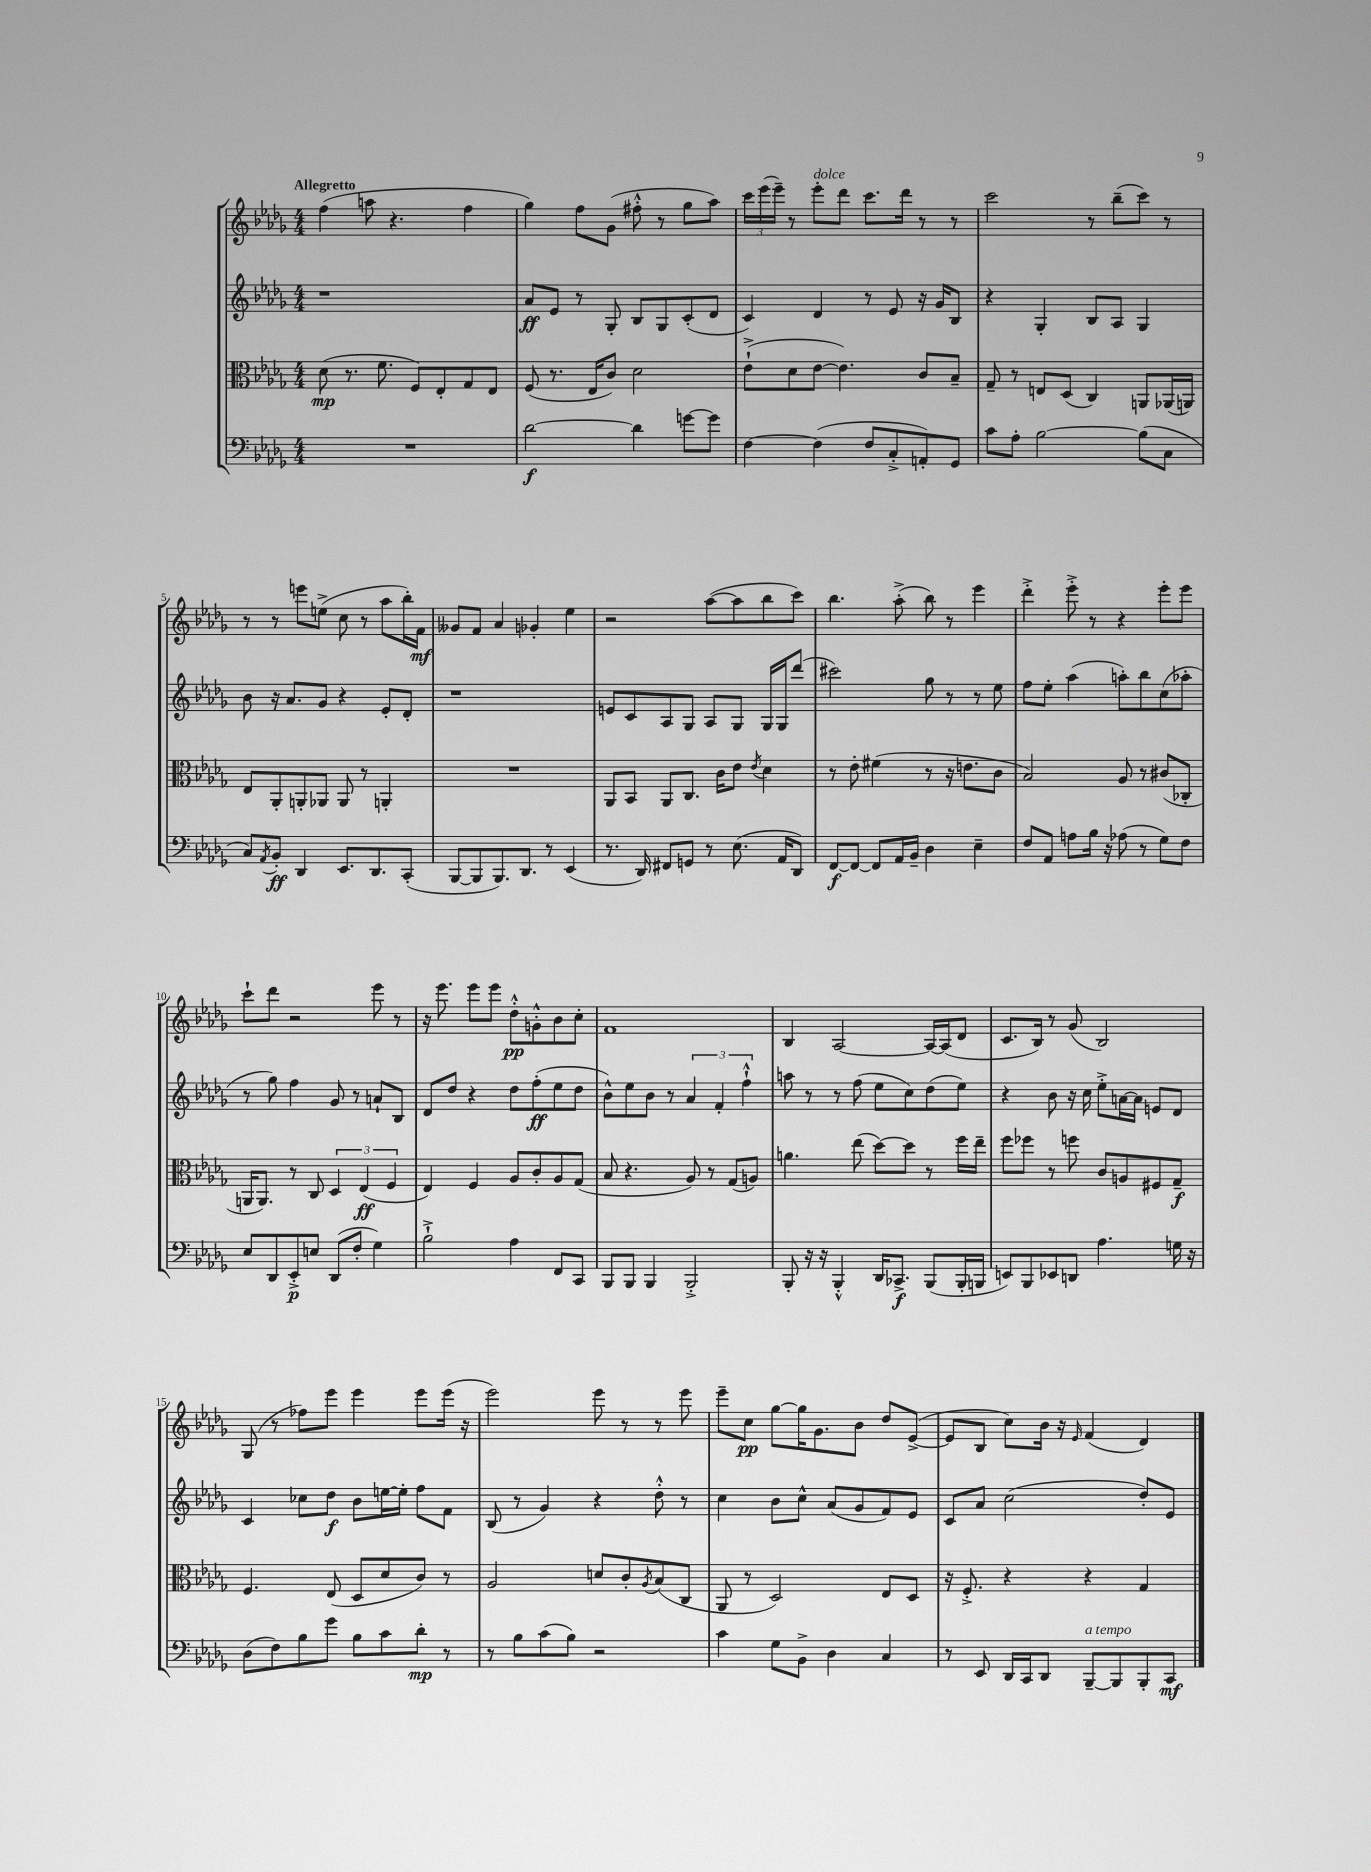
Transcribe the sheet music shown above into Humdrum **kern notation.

**kern	**dynam	**kern	**dynam	**kern	**dynam	**kern	**dynam
*part4	*part4	*part3	*part3	*part2	*part2	*part1	*part1
*staff4	*staff4	*staff3	*staff3	*staff2	*staff2	*staff1	*staff1
*clefF4	*	*clefC3	*	*clefG2	*	*clefG2	*
*k[b-e-a-d-g-]	*	*k[b-e-a-d-g-]	*	*k[b-e-a-d-g-]	*	*k[b-e-a-d-g-]	*
*M4/4	*	*M4/4	*	*M4/4	*	*M4/4	*
=1	=1	=1	=1	=1	=1	=1	=1
!	!	!	!	!	!	!LO:TX:a:B:t=Allegretto	!
1r	.	(8d-\	mp	1r	.	(4ff\	.
.	.	8.r	.	.	.	.	.
.	.	.	.	.	.	8aan\	.
.	.	8.f\	.	.	.	.	.
.	.	.	.	.	.	4.r	.
.	.	8F/L)	.	.	.	.	.
.	.	8E-'/	.	.	.	.	.
.	.	8G-/	.	.	.	4ff\	.
.	.	8E-/J	.	.	.	.	.
=2	=2	=2	=2	=2	=2	=2	=2
[2d-\	f	(8F/	.	8a-/L	ff	4gg-\)	.
.	.	8.r	.	8e-/J	.	.	.
.	.	.	.	8r	.	8ff\L	.
.	.	16E-/KL	.	.	.	.	.
.	.	8c/J)	.	8G-'/	.	(8g-\J	.
4d-\]	.	2d-\	.	8B-/L	.	8ff#X'^^\	.
.	.	.	.	8G-/	.	8r	.
[8gn\L	.	.	.	(8c'/	.	8gg-\L	.
8g\J]	.	.	.	8d-/J	.	8aa-\J)	.
=3	=3	=3	=3	=3	=3	=3	=3
[4F\	.	(8e-`^\L	.	4c/)	.	24ccc\LL	.
.	.	.	.	.	.	(24eee-\	.
.	.	.	.	.	.	24eee-~\JJ)	.
.	.	8d-\	.	.	.	8r	.
!	!	!	!	!	!	!LO:TX:a:i:t=dolce	!
(4F\]	.	[8e-\J	.	4d-/	.	8eee-'\L	.
.	.	4.e-\])	.	.	.	8ddd-\J	.
8F/L	.	.	.	8r	.	8.ccc\L	.
8C'^/	.	.	.	8e-/	.	.	.
.	.	.	.	.	.	16ddd-\Jk	.
8AAn'/)	.	8c/L	.	16r	.	8r	.
.	.	.	.	16g-/KL	.	.	.
8GG-/J	.	8B-~/J	.	8B-/J	.	8r	.
=4	=4	=4	=4	=4	=4	=4	=4
8c\L	.	8G-~/	.	4r	.	2ccc\	.
8A-'\J	.	8r	.	.	.	.	.
[2B-\	.	8En/L	.	4G-'/	.	.	.
.	.	(8D-/J	.	.	.	.	.
.	.	4C/)	.	8B-/L	.	8r	.
.	.	.	.	8A-/J	.	(8bb-~\L	.
(8B-\L]	.	8AAn/L	.	4G-/	.	8ccc\J)	.
8C\J	.	(16AA-X/L	.	.	.	8r	.
.	.	16AAn/JJ)	.	.	.	.	.
!!LO:LB:g=z
=5	=5	=5	=5	=5	=5	=5	=5
8C/L)	.	8E-/L	.	8b-\	.	8r	.
8qAA-/	.	.	.	.	.	.	.
8BB-'/J	ff	8AA-'/	.	16r	.	8r	.
.	.	.	.	8.a-/L	.	.	.
4DD-/	.	8AAn'/	.	.	.	8eeen\L	.
.	.	8AA-X/J	.	8g-/J	.	(8een^\J	.
8.EE-/L	.	8AA-/	.	4r	.	8cc\	.
.	.	8r	.	.	.	8r	.
8.DD-/	.	.	.	.	.	.	.
.	.	4AAn'/	.	8e-'/L	.	8aa-\L	.
(8CC'/J	.	.	.	8d-'/J	.	16bb-'\L)	.
.	.	.	.	.	.	16f\JJ	mf
=6	=6	=6	=6	=6	=6	=6	=6
[8BBB-/L	.	1r	.	1r	.	8g--X/L	.
8BBB-/]	.	.	.	.	.	8f/J	.
8.BBB-/)	.	.	.	.	.	4a-/	.
8.DD-/J	.	.	.	.	.	.	.
.	.	.	.	.	.	4g-X'/	.
8r	.	.	.	.	.	.	.
(4EE-/	.	.	.	.	.	4ee-\	.
=7	=7	=7	=7	=7	=7	=7	=7
8.r	.	8AA-/L	.	8en/L	.	2r	.
.	.	8BB-/J	.	8c/	.	.	.
16DD-/)	.	.	.	.	.	.	.
8FF#X/L	.	8AA-/L	.	8A-/	.	.	.
8GGn/J	.	8.C/J	.	8G-/J	.	.	.
8r	.	.	.	8A-/L	.	([8aa-\L	.
.	.	16c\KL	.	.	.	.	.
(8.E-\	.	8e-\J	.	8G-/J	.	8aa-\]	.
.	.	8qe-/	.	.	.	.	.
.	.	4d-\	.	16G-/LL	.	8bb-\	.
16AA-/KL	.	.	.	16G-/J	.	.	.
8DD-/J)	.	.	.	(8ddd-/J	.	8ccc\J)	.
=8	=8	=8	=8	=8	=8	=8	=8
[8FF/L	f	8r	.	2ccc#X\)	.	4.bb-\	.
8FF/J_	.	8e-'\	.	.	.	.	.
8FF/L]	.	(4f#X\	.	.	.	.	.
16AA-/L	.	.	.	.	.	(8aa-'^\	.
16BB-~/JJ	.	.	.	.	.	.	.
4D-\	.	8r	.	8gg-\	.	8bb-\)	.
.	.	16r	.	8r	.	8r	.
.	.	8.en\L	.	.	.	.	.
4E-~\	.	.	.	8r	.	4eee-\	.
.	.	8c\J	.	8ee-\	.	.	.
=9	=9	=9	=9	=9	=9	=9	=9
8F/L	.	2B-/)	.	8ff\L	.	4ddd-'^\	.
8AA-/J	.	.	.	8ee-'\J	.	.	.
8An\L	.	.	.	(4aa-\	.	8eee-'^\	.
16B-\Jk	.	.	.	.	.	8r	.
16r	.	.	.	.	.	.	.
(8A-X\	.	8A-/	.	8aan'\L)	.	4r	.
8r	.	8r	.	8bb-\	.	.	.
8G-\L)	.	(8c#X/L	.	(8cc\	.	8eee-'\L	.
8F\J	.	8C-X'/J	.	8aa-X'\J	.	8eee-\J	.
!!LO:LB:g=z
=10	=10	=10	=10	=10	=10	=10	=10
8E-/L	.	16AAn/KL	.	8r	.	8ccc`\L	.
.	.	8.AA/J)	.	.	.	.	.
8DD-/	.	.	.	8gg-\)	.	8ddd-\J	.
8EE-'^/	p	8r	.	4ff\	.	2r	.
8En/J	.	8C/	.	.	.	.	.
(8DD-/L	.	6D-/	.	8g-/	.	.	.
8F'/J	.	.	.	8r	.	.	.
.	.	(6E-/	ff	.	.	.	.
4G-\)	.	.	.	8an`/L	.	8eee-\	.
.	.	6F/	.	.	.	.	.
.	.	.	.	8B-/J	.	8r	.
=11	=11	=11	=11	=11	=11	=11	=11
2B-`^\	.	4E-/)	.	8d-/L	.	16r	.
.	.	.	.	.	.	8.eee-\	.
.	.	.	.	8dd-/J	.	.	.
.	.	4F/	.	4r	.	8eee-\L	.
.	.	.	.	.	.	8eee-\J	.
4A-\	.	8A-/L	.	8dd-\L	.	8dd-'^^\L	pp
.	.	8c'/	.	(8ff'\	ff	8gn'^^\	.
8FF/L	.	8A-/	.	8ee-\	.	8b-\	.
8CC/J	.	(8G-/J	.	8dd-\J	.	8cc'\J	.
=12	=12	=12	=12	=12	=12	=12	=12
8BBB-/L	.	8B-/	.	8b-^^\L)	.	1f	.
8BBB-/J	.	4.r	.	8ee-\	.	.	.
4BBB-/	.	.	.	8b-\J	.	.	.
.	.	.	.	8r	.	.	.
2BBB-'^/	.	8A-/)	.	6a-/	.	.	.
.	.	8r	.	.	.	.	.
.	.	.	.	6f'/	.	.	.
.	.	(8G-/L	.	.	.	.	.
.	.	.	.	6ff`^^\	.	.	.
.	.	8An/J)	.	.	.	.	.
=13	=13	=13	=13	=13	=13	=13	=13
8BBB-'/	.	4.an\	.	8aan\	.	4B-/	.
16r	.	.	.	8r	.	.	.
16r	.	.	.	.	.	.	.
4BBB-'^^/	.	.	.	8r	.	[2A-/	.
.	.	(8ee-\	.	(8ff\	.	.	.
16DD-/KL	.	[8dd-\L)	.	8ee-\L	.	.	.
8.CC-X^/J	f	.	.	.	.	.	.
.	.	8dd-\J]	.	8cc\)	.	.	.
(8BBB-/L	.	8r	.	(8dd-\	.	16A-/LL_	.
.	.	.	.	.	.	(16A-/J]	.
16BBB-'/L	.	16ff\LL	.	8ee-\J)	.	8d-/J	.
16BBBn/JJ	.	16ee-~\JJ	.	.	.	.	.
=14	=14	=14	=14	=14	=14	=14	=14
8EEn/L)	.	8ff\L	.	4r	.	8.c/L	.
8BBB-/	.	8ff-X\J	.	.	.	.	.
.	.	.	.	.	.	16B-/Jk)	.
8EE-X/	.	8r	.	8b-\	.	8r	.
8DDn/J	.	8ffn\	.	16r	.	(8g-/	.
.	.	.	.	16cc\	.	.	.
4.A-\	.	8c/L	.	8ee-'^\L	.	2B-/)	.
.	.	8An/	.	[16an\L	.	.	.
.	.	.	.	16a\JJ]	.	.	.
.	.	8F#X/	.	8en/L	.	.	.
16Gn\	.	8G-~/J	f	8d-/J	.	.	.
16r	.	.	.	.	.	.	.
!!LO:LB:g=z
=15	=15	=15	=15	=15	=15	=15	=15
(8D-\L	.	4.F/	.	4c/	.	(8G-/	.
8F\)	.	.	.	.	.	8r	.
8B-\	.	.	.	8cc-X\L	.	8ff-X\L)	.
8g-\J	.	(8E-/	.	8dd-\J	f	8eee-\J	.
8B-\L	.	8D-/L	.	8b-\L	.	4eee-\	.
8c\	.	8d-/	.	[16een\L	.	.	.
.	.	.	.	16ee'\JJ]	.	.	.
8d-'\J	mp	8c/J)	.	8ff\L	.	8eee-\L	.
8r	.	8r	.	8f\J	.	(16eee-\Jk	.
.	.	.	.	.	.	16r	.
=16	=16	=16	=16	=16	=16	=16	=16
8r	.	2A-/	.	(8B-/	.	2eee-\)	.
8B-\L	.	.	.	8r	.	.	.
(8c\	.	.	.	4g-/)	.	.	.
8B-\J)	.	.	.	.	.	.	.
2r	.	8dn/L	.	4r	.	8eee-\	.
.	.	8c'/	.	.	.	8r	.
.	.	8qA-/	.	.	.	.	.
.	.	(8B-/	.	8dd-'^^\	.	8r	.
.	.	8C/J	.	8r	.	8eee-\	.
=17	=17	=17	=17	=17	=17	=17	=17
4c\	.	8AA-/	.	4cc\	.	8eee-~\L	.
.	.	8r	.	.	.	8cc\J	pp
8G-\L	.	2D-/)	.	8b-\L	.	[8gg-\L	.
8BB-^\J	.	.	.	8cc^^\J	.	16gg-\K]	.
.	.	.	.	.	.	8.g-\	.
4D-\	.	.	.	(8a-/L	.	.	.
.	.	.	.	8g-/	.	8b-\J	.
4C/	.	8E-/L	.	8f/)	.	8dd-/L	.
.	.	8D-/J	.	8e-/J	.	([8e-^/J	.
=18	=18	=18	=18	=18	=18	=18	=18
8r	.	16r	.	8c/L	.	8e-/L]	.
.	.	8.F'^/	.	.	.	.	.
8EE-/	.	.	.	8a-/J	.	8B-/J	.
16DD-/LL	.	4r	.	(2cc\	.	8cc\L)	.
16CC/J	.	.	.	.	.	.	.
8DD-/J	.	.	.	.	.	16b-\Jk	.
.	.	.	.	.	.	16r	.
.	.	.	.	.	.	16qqe-/	.
!LO:TX:a:i:t=a tempo	!	!	!	!	!	!	!
[8BBB-~/L	.	4r	.	.	.	(4f/	.
8BBB-/]	.	.	.	.	.	.	.
8BBB-'/	.	4G-/	.	8dd-'/L)	.	4d-/)	.
8CC/J	mf	.	.	8e-/J	.	.	.
==	==	==	==	==	==	==	==
*-	*-	*-	*-	*-	*-	*-	*-
